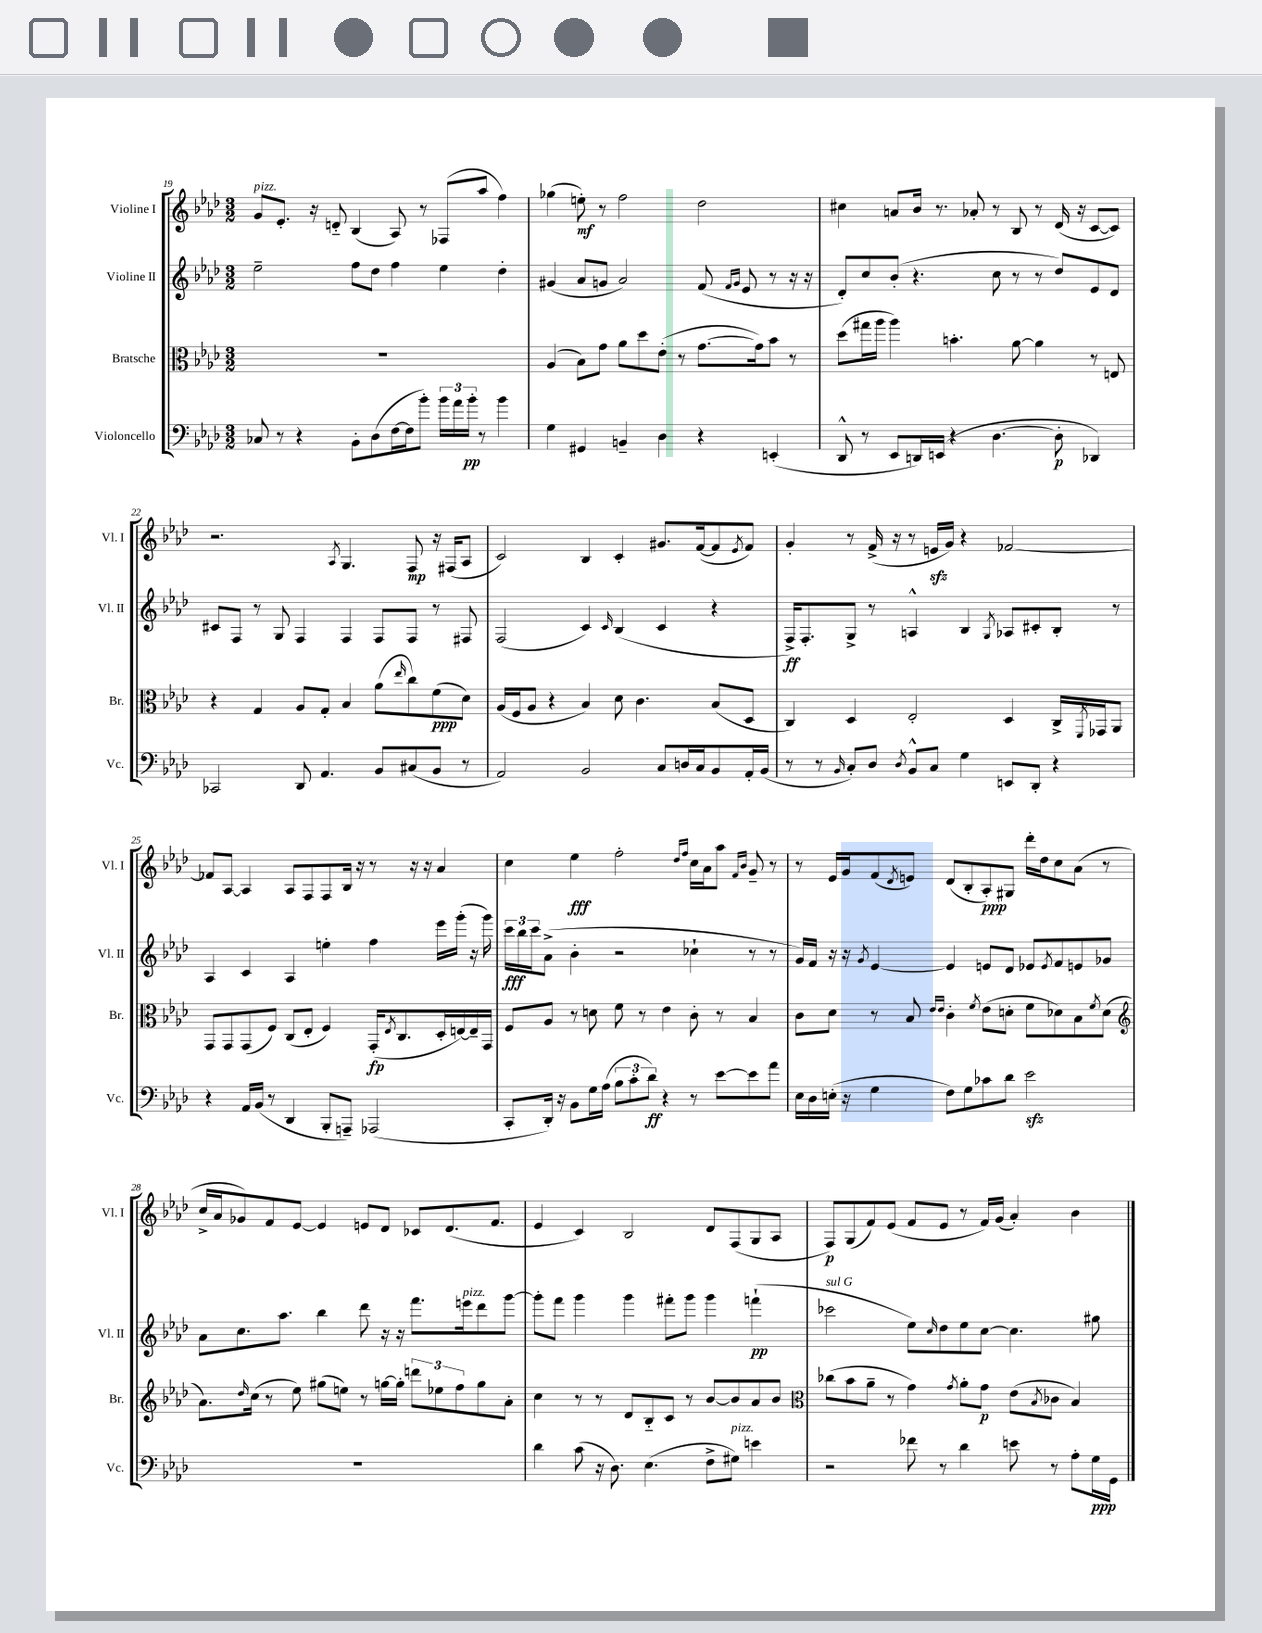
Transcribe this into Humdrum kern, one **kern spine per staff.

**kern	**kern	**kern	**kern
*staff4	*staff3	*staff2	*staff1
*clefF4	*clefC3	*clefG2	*clefG2
*k[b-e-a-d-]	*k[b-e-a-d-]	*k[b-e-a-d-]	*k[b-e-a-d-]
*M3/2	*M3/2	*M3/2	*M3/2
8C-	1.r	2ee-~	8g
8r	.	.	8.e-'
4r	.	.	.
.	.	.	16r
.	.	.	8d'~
8BB-'	.	8ff	(4B-
(8D-	.	8dd-	.
[16F	.	4ff	8A-)
16F]	.	.	.
8b-')	.	.	8r
24b-	.	4ee-	(8F-
24a-	.	.	.
24b-'	.	.	.
8r	.	.	8aa-
4b-	.	4dd-'	4ff)
=	=	=	=
4G	(4A-	(4g#	(4gg-
4GG#	8B-)	8a-	8ee')
.	8g	8g	8r
4BB~	8a-	2a-)	2ff
.	8dd-	.	.
4D-	(8e-'	.	.
.	8r	.	.
4r	[8.g	(8f	2dd-
.	.	16qqf	.
.	.	16qqg	.
.	.	8e-	.
.	16g])	.	.
(4EE'	8b-	8r	.
.	8r	16r	.
.	.	16r	.
=	=	=	=
8DD-^^	(8dd-	8d-')	4cc#
8r	16gg#	8cc	.
.	16aa-	.	.
8EE-	4aa-)	(8b-'	8a
16DD)	.	4.r	16b-
(16EE	.	.	8.r
4r	4.b'	.	.
.	.	.	8a-'
[4.D-	.	8cc	8r
.	[8a-	8r	8B-
.	4a-]	8r	8r
8D-']	.	8dd-)	(16d-
.	.	.	16r
4DD-)	8r	8e-	[8c
.	8E	8d-	8c])
=	=	=	=
2CC-	4r	8c#	2.r
.	.	8F	.
.	4G	8r	.
.	.	8G	.
8DD-	8A-	4F	.
4.AA-	8G'	.	.
.	.	.	8qA-
.	4B-	4F	4.G
8BB-	(8a-	8F	.
.	16qqee-	.	.
(8C#	8cc)	8F	8F
8BB-	(8f	8r	16r
.	.	.	(16F#
8r	8d-)	8F#	8A-
=	=	=	=
2AA-)	(16A-	(2F	2c)
.	16F	.	.
.	8A-	.	.
.	4r	.	.
2BB-	4B-)	4c)	4B-
.	.	16qqc	.
.	8d-	(4B-	4c'
.	4.c	.	.
8C	.	4c	8.g#
16D	.	.	.
16C	.	.	([16f
8BB-	(8B-	4r	8f]
.	.	.	8qe-
16AA-'	8D-	.	8f)
(16BB-	.	.	.
=	=	=	=
8r	4C)	16F^)	4g'
.	.	8.F'	.
8r	.	.	.
16qqBB-	.	.	.
8C')	4D-	8G^	8r
8D-	.	8r	(16f^
.	.	.	16r
8qD-	.	.	.
8BB-^^	2E-'	4A^^	8r
8C	.	.	16e
.	.	.	16g)
4G	.	4B-	4r
.	.	8qG	.
8EE	4D-	8A-	[2f-
8DD-'	.	8c#'	.
4r	16C^	8B-'	.
.	8qFF	.	.
.	16GG-	.	.
.	8AA-	8r	.
=	=	=	=
4r	8GG	4A-	8f-]
.	8GG	.	[8A-
16AA-	(8GG	4c	4A-]
(16BB-	.	.	.
8r	8F)	.	.
4DD-	(8C	4A-	8A-
.	8E-'	.	8F
8BBB-'	4F)	4ee'	8F
8AAA~)	.	.	16B-
.	.	.	16r
(2AAA-	(16GG'	4ff	8r
.	8qE-	.	.
.	8.C	.	.
.	.	.	16r
.	.	.	16r
.	16D-'	16eee-	4a-
.	[16E)	(16ggg'	.
.	16E~]	16r	.
.	16GG	16ggg)	.
=	=	=	=
8CC'	8F	24ccc	4cc
.	.	24bb-	.
.	.	24ccc	.
16DD-')	8A-	(8a-^	.
16r	.	.	.
8BB-	8r	4b-'	4ee-
16G	8d	.	.
(16A-	.	.	.
12B-	8f	2r	2ff'
12c'	.	.	.
.	8r	.	.
12d-)	.	.	.
4r	4e-	.	.
.	.	.	16qqdd-
.	.	.	16qqff
8r	8c'	4cc-`	16cc
.	.	.	16a-
[8e-	8r	.	8aa-
.	.	.	16qqf
.	.	.	16qqb-
8e-]	4B-	8r	8g~
8a-	.	8r	8r
=	=	=	=
16E-	8c	16g)	8r
16D-	.	16f	.
(16E'	8d-	16r	16e-
16r	.	16r	16g
.	.	8qg	.
4G	8r	[4e-	(8f
.	.	.	8qd-
.	8B-	.	8e)
.	16qqe-	.	.
.	16qqe-	.	.
8F)	4c'	4e-]	(8d-
8G	.	.	8B-'
.	8qf	.	.
8c-	(8e-	8e	8A-')
8d-	8d'	8d-	8G#
2e-	8f	8e-	16ddd-'
.	.	.	16dd-
.	.	8qe-	.
.	8d-)	8f	8cc
.	8B-	8e	(8a-
.	8qf	.	.
.	(8d-	8g-	8r
=	=	=	=
*	*clefG2	*	*
1.r	8.a-)	8a-	16cc^
.	.	.	16a-
.	.	8.cc	8g-)
.	16qqdd-	.	.
.	(16cc	.	.
.	8r	.	8f
.	.	8.aa-	.
.	8ee-)	.	[8e-
.	(8gg#	4bb-	4e-]
.	8ee)	.	.
.	8r	8ddd-	8e
.	[16gg	16r	8d-
.	16gg']	16r	.
.	12ddd	8.fff	8c-
.	12ee-	.	.
.	.	.	(8.d-
.	12ff	.	.
.	.	16eee	.
.	8gg	8ddd-	.
.	.	.	8.f
.	8a-'	[8ggg	.
=	=	=	=
4d-	4cc	8ggg']	4e-
.	.	8fff	.
(8c	8r	4ggg	4c)
16r	8r	.	.
8.D-)	.	.	.
.	8d-	4ggg	2B-
(4.E-	8B-'~	.	.
.	8c	8fff#'	.
.	8r	8ggg	.
8F^	[8b-	4ggg	8d-
8G#)	8b-]	.	(8F
4e	8a-	(4fff`	8G
.	8b-	.	8A-
=	=	=	=
*	*clefC3	*	*
2r	(8cc-	2ccc-	8F)
.	8b-	.	(8G
.	8a-~	.	8f)
.	8r	.	(8e-
8f-	4g)	8ee-)	8f
.	.	16qqcc	.
8r	.	8dd-	8e-
.	8qg	.	.
4d-	8a-'	8ee-	8r
.	8g	[8cc	16f)
.	.	.	(16g
8e	(8e-	4.cc]	4a-')
.	8qB-	.	.
8r	8c-	.	.
8A-'	4B-)	.	4b-
16G	.	8gg#	.
16GG	.	.	.
==	==	==	==
*-	*-	*-	*-
